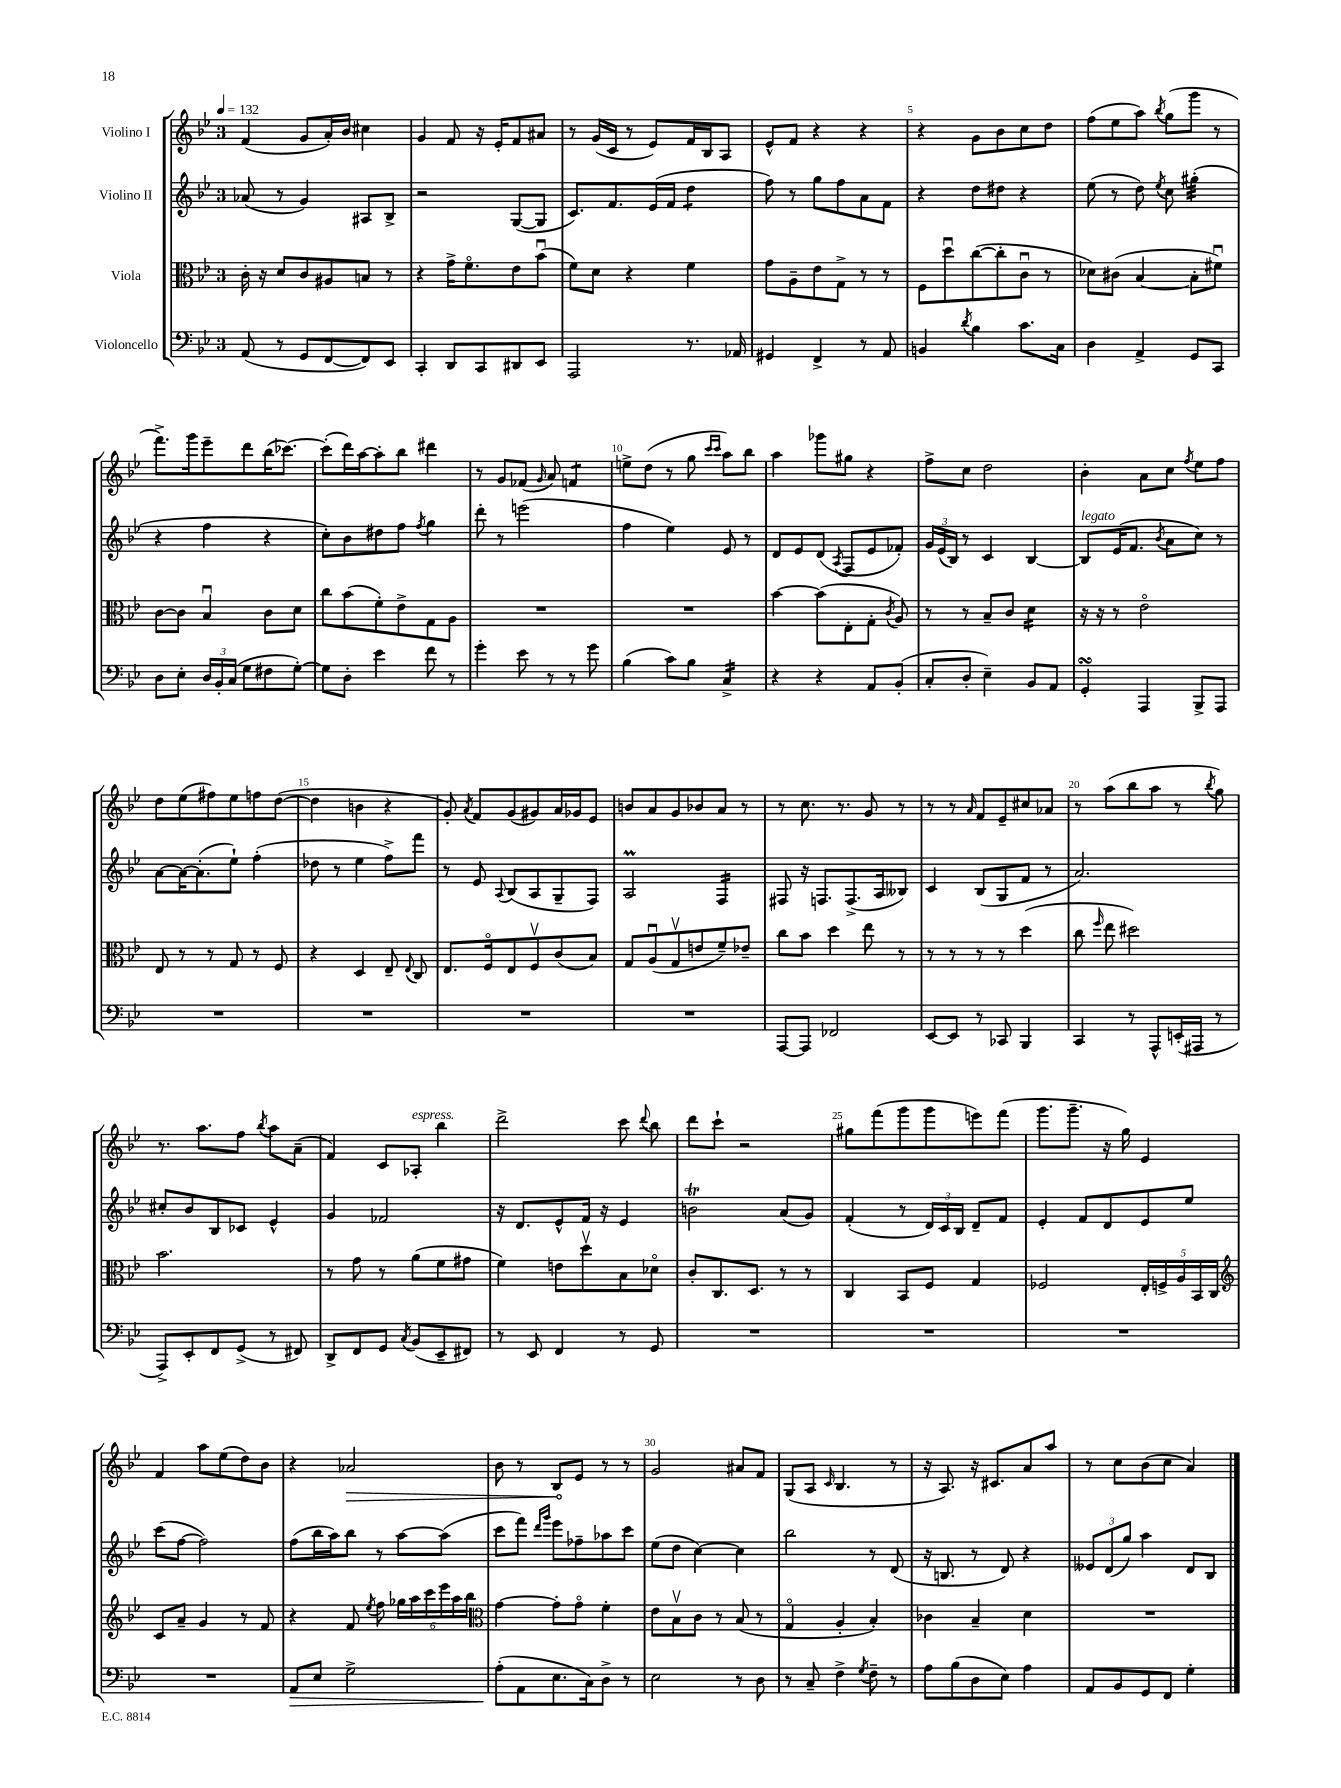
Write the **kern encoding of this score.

**kern	**kern	**kern	**kern
*staff4	*staff3	*staff2	*staff1
*clefF4	*clefC3	*clefG2	*clefG2
*k[b-e-]	*k[b-e-]	*k[b-e-]	*k[b-e-]
*M3/4	*M3/4	*M3/4	*M3/4
*MM132	*MM132	*MM132	*MM132
(8AA/	16c'\	(8a-/	(4f/
.	16r	.	.
8r	8d/L	8r	.
8GG/L	8c/	4g/)	8g/L
[8FF/	8A#/	.	16a'/L)
.	.	.	16b-/JJ
8FF/])	8B/J	8A#/L	4cc#\
8EE-/J	8r	8B-^/J	.
=	=	=	=
4CC'/	4r	2r	4g/
8DD/L	16g^\LK	.	8f/
.	8.fo\	.	.
8CC/	.	.	16r
.	.	.	16e-'/LK
8DD#/	8e-\	([8G/L	8f/
8EE-/J	(8b-u\J	8G/]J	8a#/J
=	=	=	=
2AAA/	8f\L)	8.c/L)	8r
.	8d\J	.	(16g/LL
.	.	8.f/	16c/JJ
.	4r	.	8r
.	.	(16e-/L	8e-/L)
.	.	16f/JJ	.
8.r	4f\	4dd\	16f/L
.	.	.	16B-/J
.	.	.	8A/J
16AA-/	.	.	.
=	=	=	=
4GG#/	8g\L	8ff\)	8e-^^/L
.	8A~\	8r	8f/J
4FF^/	8e-\	8gg\L	4r
.	8G^\J	8ff\	.
8r	8r	8a\	4r
8AA/	8r	8f\J	.
=	=	=	=
4BB/	8F\L	4r	4r
.	8ddu\	.	.
8qd/	.	.	.
4B-\	([8cc\	8dd\L	8g\L
.	8cc'\]	8dd#\J	8b-\
8.c\L	8cu\J	4r	8cc\
.	8r	.	8dd\J
16C\Jk	.	.	.
=	=	=	=
4D\	8d-\L)	(8ee-\	(8ff\L
.	(8c#\J	8r	8ee-\
4AA^/	[4B-/	8dd\)	8aa\J)
.	.	8qee-/	8qbb-/
.	.	8cc\	(8gg\L
8GG/L	8B-'\]L	(4gg#'\	8ggg\J
8CC/J	8f#u\J)	.	8r
=	=	=	=
8D\L	[8c\L	4r	8.fff^\L)
8E-'\J	8c\]J	.	.
.	.	.	16ggg\k
24D/LL	4B-u/	4ff\	8eee-~\
24BB-'/	.	.	.
(24C/JJ	.	.	.
8G\L	.	.	8ddd\
8F#\	8c\L	4r	(16bb-\K
.	.	.	[8.ccc-\J)
[8G'\J)	8d\J	.	.
=	=	=	=
8G\]L	8cc\L	8cc'\L)	(8ccc-'\]L
8D'\J	(8b-\	8b-\	16ddd\L)
.	.	.	[16aa\J
4e-\	8f'\)	8dd#\	8aa'\]
.	8e-^\	8ff\J	8bb-\J
.	.	8qff/	.
8f\	8G\	4gg\	4ddd#\
8r	8A\J	.	.
=	=	=	=
4g'\	2.r	8ddd'\	8r
.	.	8r	8g/L
8e-\	.	(2eee\	(8f-/J
.	.	.	16qqg/
8r	.	.	8a/)
8r	.	.	4f/
8g\	.	.	.
=	=	=	=
(4B-\	2.r	4ff\	8ee^\L
.	.	.	(8dd\J
8c\L)	.	4ee-\)	8r
8B-\J	.	.	8gg\
.	.	.	16qqccc/LL
.	.	.	16qqccc/JJ
4C^/	.	8e-/	8aa\L)
.	.	8r	8bb-\J
=	=	=	=
4r	[4b-\	8d/L	4aa\
.	.	8e-/	.
4r	(8b-\]L	(8d/J	8ggg-\L
.	.	8qA/	.
.	8E-'\	8F/L	8gg#\J
8AA/L	8G'\J	8e-/	4r
.	8qc/	.	.
(8BB-'/J	8A/)	8f-'/J)	.
=	=	=	=
8C'/L	8r	24g/LL	8ff^\L
.	.	(24e-/	.
.	.	24B-/JJ)	.
8D'/J	8r	8r	8cc\J
4E-~\)	8B-~/L	4c/	2dd\
.	8c/J	.	.
8BB-/L	4d\	[4B-/	.
8AA/J	.	.	.
=	=	=	=
4GG'/	16r	8B-/]L	4b-'\
.	16r	.	.
.	8r	(16e-/K	.
.	.	8.f/J	.
4AAA/	2e-o\	.	8a\L
.	.	8qb-/	.
.	.	8a\L	8cc\J
.	.	.	8qff/
8BBB-^/L	.	8cc\J)	8ee-\L
8AAA/J	.	8r	8ff\J
=	=	=	=
2.r	8E-/	[8a\L	8dd\L
.	8r	16a\_K	(8ee-\
.	.	(8.a'\]	.
.	8r	.	8ff#\)
.	8G/	8ee-`\J)	8ee-\
.	8r	(4ff'\	8ff\
.	8F/	.	([8dd\J
=	=	=	=
2.r	4r	8dd-\	4dd\]
.	.	8r	.
.	4D/	4ee-\	4b\
.	8E-~/	8ff^\L)	4r
.	8qqE-/	.	.
.	8C/	8fff\J	.
=	=	=	=
2.r	8.E-/L	8r	8g'/)
.	.	.	8qa/
.	.	8e-/	8f/L
.	16Fo/k	.	.
.	.	8qqA/	.
.	8E-/	(8B-/L	(8g/
.	8Fv/	8A/	8g#/)
.	(8c/	8G~/	16a/L
.	.	.	16g-/J
.	8B-/J)	8F/J)	8e-/J
=	=	=	=
2.r	8G/L	2A/	8b/L
.	(8Au/	.	8a/
.	8Gv/	.	8g/
.	8e/	.	8b-/
.	8f~/)	4F/	8a/J
.	8e-~/J	.	8r
=	=	=	=
[8AAA/L	8cc\L	8F#/	8r
8AAA/]J	8b-\J	16r	8.cc\
.	.	8.F/L	.
2FF-/	4dd\	.	.
.	.	.	8.r
.	.	(8.F^/	.
.	8ee-\	.	8g/
.	.	16A/k	.
.	8r	8B--/J)	8r
=	=	=	=
[8EE-/L	8r	4c/	8r
8EE-/]J	8r	.	8r
.	.	.	16qqa/
8r	8r	(8B-/L	8f/L
8CC-/	8r	8G/	8e-~/
4BBB-/	(4dd\	8f/J	8cc#/
.	.	8r	8a-/J
=	=	=	=
4CC/	8cc\	2.a/)	8r
.	16qqff/	.	.
.	8ee-\	.	(8aa\L
8r	2dd#\)	.	8bb-\
8AAA^^/L	.	.	8aa\J
(16EE'/L	.	.	8r
16AAA#/JJ	.	.	.
.	.	.	8qbb-/
8r	.	.	8gg\)
=	=	=	=
8AAA^/L)	2.b-\	8cc#'/L	8.r
8EE-'/	.	8b-/	.
.	.	.	8.aa\L
8FF/	.	8B-/	.
(8GG^/J	.	8c-/J	8ff\J
.	.	.	8qbb-/
8r	.	4e-^^/	8aa\L
8FF#/)	.	.	(8a~\J
=	=	=	=
8DD^/L	8r	4g/	4f/)
8FF/	8g\	.	.
8GG/J	8r	2f-/	8c/L
8qC/	.	.	.
(8BB-/L	(8a\L	.	8A-'/J
8EE-~/	8f\	.	4bb-\
8FF#/J)	8g#\J	.	.
=	=	=	=
8r	4f\)	16r	2ddd^\
.	.	8.d/L	.
8EE-/	.	.	.
4FF/	8e\L	8e-^^/	.
.	8ddv\	16f/Jk	.
.	.	16r	.
8r	8B-\	4e-/	8ccc\
.	.	.	8qqddd/
8GG/	8d-o\J	.	8bb-\
=	=	=	=
2.r	8c'/L	2b\	8ddd\L
.	8.C/	.	8ccc`\J
.	.	.	2r
.	8.D/J	.	.
.	8r	(8a/L	.
.	8r	8g/J)	.
=	=	=	=
2.r	4C/	(4f'/	8gg#\L
.	.	.	(8fff\
.	8BB-/L	8r	8ggg\
.	8F/J	24d/LL)	8ggg\
.	.	24c/	.
.	.	24B-/JJ	.
.	4G/	8d~/L	8eee\)
.	.	8f/J	(8fff\J
=	=	=	=
2.r	2F-/	4e-'/	8.ggg\L
.	.	.	8.ggg~\J
.	.	8f/L	.
.	.	8d/	16r
.	.	.	16gg\)
.	20E-'/LL	8e-/	4e-/
.	20F^/	.	.
.	20A/	.	.
.	.	8ee-/J	.
.	20BB-/	.	.
.	20C/JJ	.	.
=	=	=	=
*	*clefG2	*	*
2.r	8c/L	(8ccc\L	4f/
.	8a~/J	[8ff\J	.
.	4g/	2ff\])	8aa\L
.	.	.	(8ee-\
.	8r	.	8dd\)
.	8f/	.	8b-\J
=	=	=	=
8AA/L	4r	(8ff\L	4r
8E-/J	.	16bb-\L	.
.	.	16aa\J)	.
2G^\	8f/	8bb-\J	2a-/
.	8qee-/	.	.
.	8ff\	8r	.
.	24gg-\LL	[8aa\L	.
.	24aa\	.	.
.	24ccc\	.	.
.	24eee-\	(8aa\]J	.
.	24aa\	.	.
.	24bb-\JJ	.	.
=	=	=	=
*	*clefC3	*	*
(8A'\L	[4g\	8ccc\L	8b-\
8AA\	.	8fff\J)	8r
.	.	16qqddd/LL	.
.	.	16qqggg/JJ	.
8.E-\	8g'\]L	8eee-\L	8B-/L
.	8go\J	8ff-~\	8e-/J
16C\k)	.	.	.
8D^\J	4f'\	8aa-\	8r
8r	.	8ccc\J	8r
=	=	=	=
2E-\	8e-\L	(8ee-\L	2g/
.	8B-v\	8dd\J	.
.	8c\J	[4cc\)	.
.	8r	.	.
8r	(8B-/	4cc\]	8a#/L
8D\	8r	.	8f/J
=	=	=	=
8r	4Go/	2bb-\	(8G/L
8C~/	.	.	8A/J
.	.	.	16qqc/
4F^\	4A'/	.	4.B-/
8qG/	.	.	.
8F~\	4B-'/)	8r	.
8r	.	(8d/	8r
=	=	=	=
8A\L	4c-\	16r	16r
.	.	8.B/	8.A/)
(8B-\	.	.	.
8D\	4B-~/	8r	16r
.	.	.	8.c#/L
8E-\J)	.	8d/)	.
4A\	4d\	4r	8a/
.	.	.	8aa/J
=	=	=	=
8AA/L	2.r	12e--/L	8r
.	.	(12d/	.
8BB-/	.	.	8cc\L
.	.	12gg/J)	.
8GG/	.	4aa\	(8b-\
8FF/J	.	.	8cc\J
4G'\	.	8d/L	4a/)
.	.	8B-/J	.
==	==	==	==
*-	*-	*-	*-
